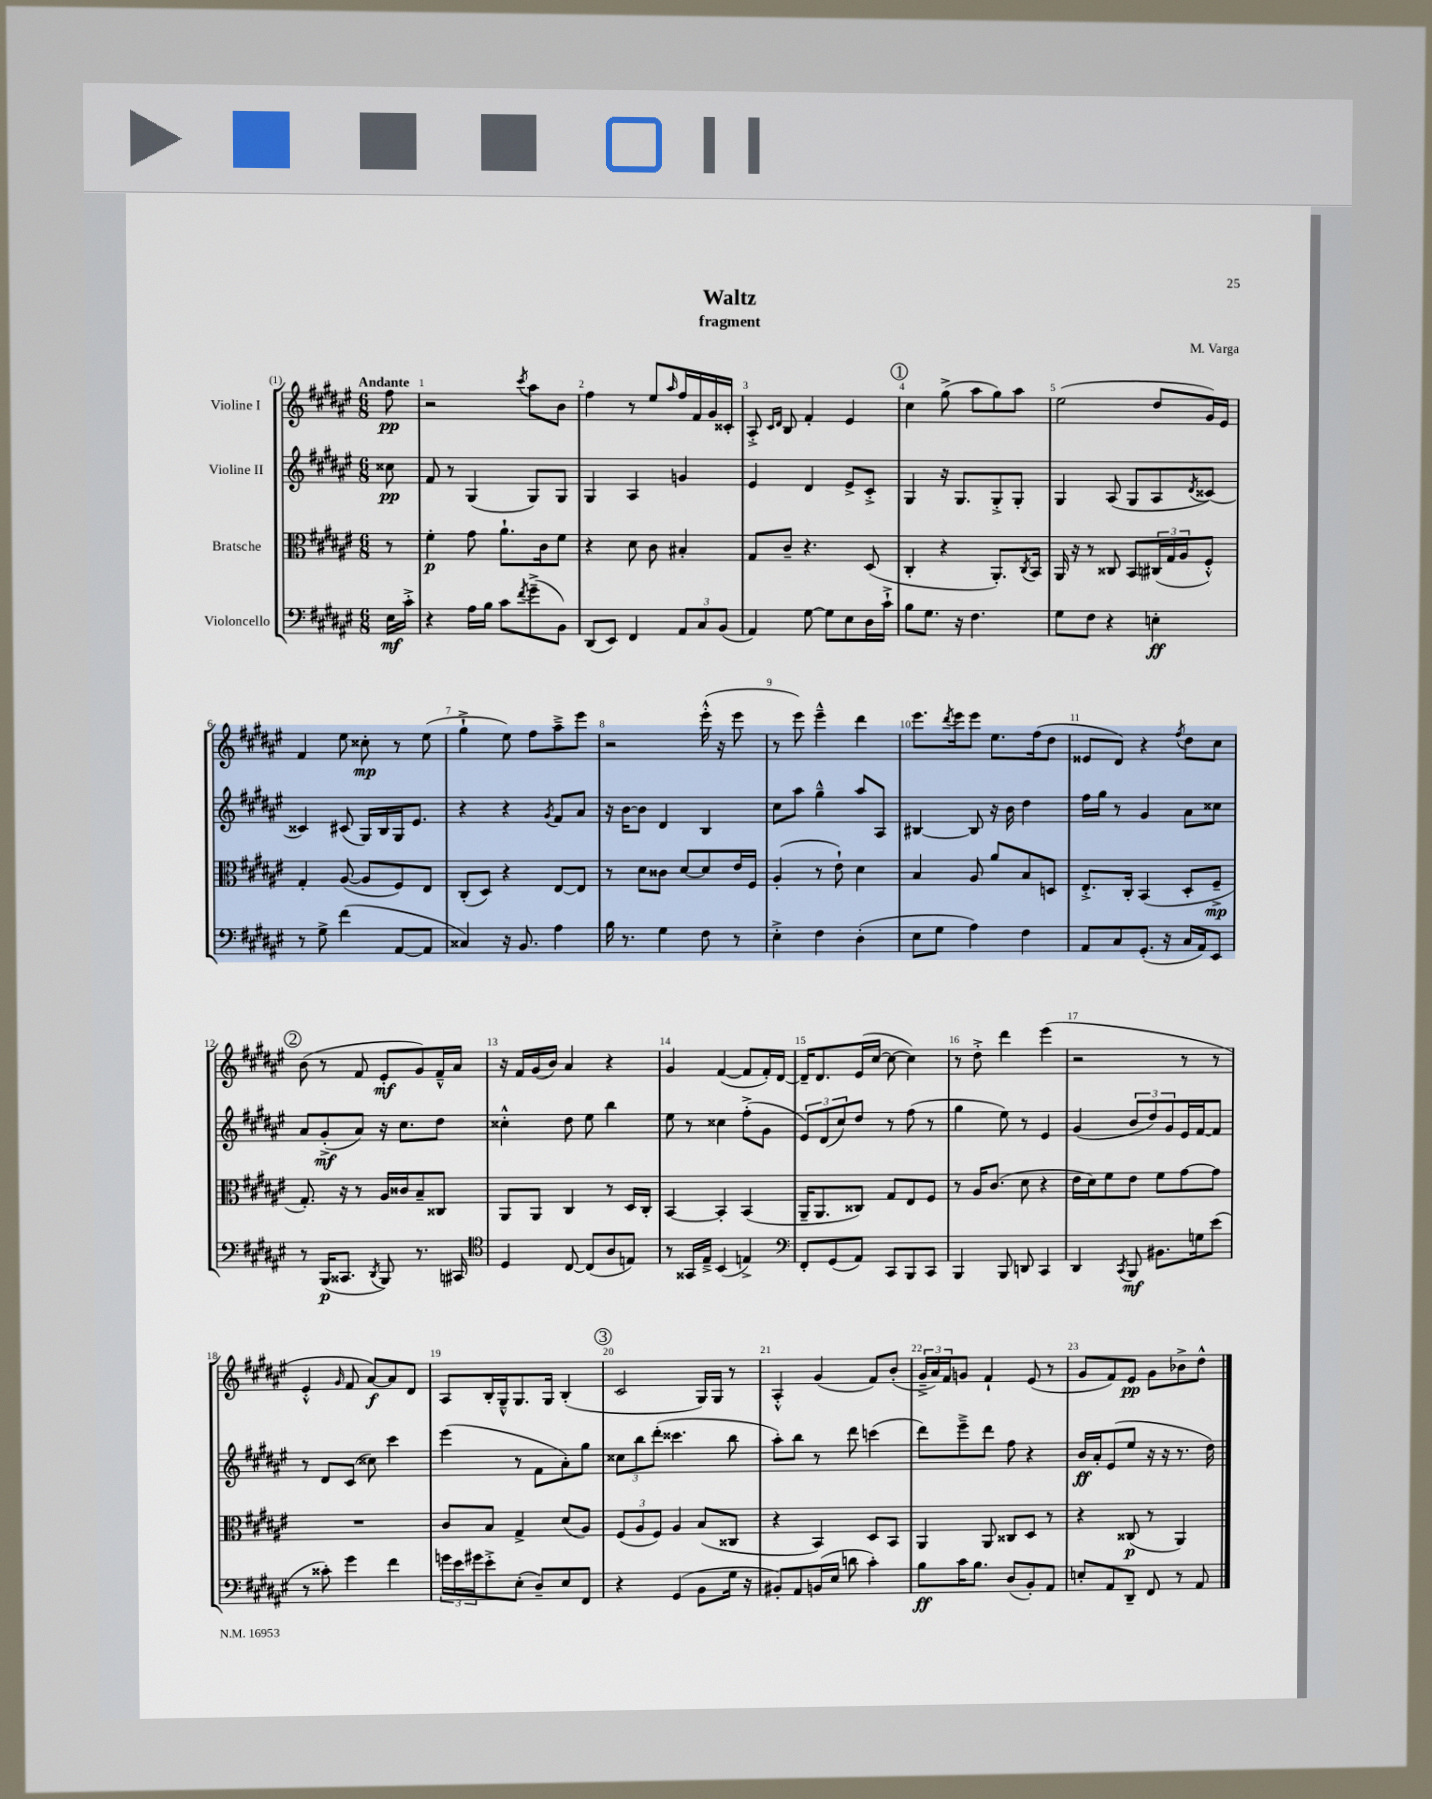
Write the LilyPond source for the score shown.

\header { title = "Waltz" composer = "M. Varga" subtitle = "fragment" }
<<
\new StaffGroup <<
\new Staff = "s0" \with { instrumentName = "Violine I" } {
    \clef treble \key fis \major \numericTimeSignature \time 6/8 \partial 8 \tempo "Andante"
    fis''8\pp |
    r2 \acciaccatura { cis'''8 } ais''8 b'8 |
    fis''4 r8 eis''8 \grace { ais''16 } fis''16 fis'16 gis'16 cisis'16-. |
    ais8-.-> \grace { cis'16 dis'16 } b8 fis'4-. eis'4 |
    \mark \markup { \circle "1" } cis''4 gis''8->( ais''8 gis''8) ais''8 |
    eis''2( dis''8 gis'16) eis'16 |
    fis'4 eis''8 cisis''8-.\mp r8 eis''8( |
    gis''4-!-> eis''8) fis''8 ais''8---> eis'''8 |
    r2 eis'''16-.-^( r16 eis'''8 |
    r8 eis'''8) eis'''4---^ dis'''4 |
    eis'''8. \acciaccatura { dis'''8 } eis'''16 eis'''8 eis''8. fis''16( dis''8 |
    eisis'8 dis'8) r4 \acciaccatura { fis''8 } dis''8 cis''8 |
    \mark \markup { \circle "2" } b'8( r8 fis'8 eis'8-.\mf gis'8) fis'16---^ ais'16 |
    r16 fis'16 gis'16( b'16) ais'4 r4 |
    gis'4 fis'4~( fis'8 fis'16-.) dis'16~ |
    dis'16-- dis'8. eis'16( cis''16~ cis''8~ cis''4) |
    r8 dis''8-.-> dis'''4 eis'''4( |
    r2 r8 r8 |
    eis'4-.-^ \grace { gis'16 } fis'8 ais'8~\f) ais'8 dis'8 |
    ais8 b16-. gis16---^ gis8. gis16 b4-.( |
    \mark \markup { \circle "3" } cis'2 gis16) gis16 r8 |
    ais4-.-^ gis'4( fis'8) b'8-.( |
    \tuplet 3/2 { gis'16---> ais'16) fis'16 } g'8 fis'4-! eis'8( r8 |
    gis'8 fis'8) eis'8\pp gis'8 bes'8-> dis''8-^ \bar "|." |
}
\new Staff = "s1" \with { instrumentName = "Violine II" } {
    \clef treble \key fis \major \numericTimeSignature \time 6/8 \partial 8
    cisis''8\pp |
    fis'8 r8 gis4( gis8) gis8 |
    gis4 ais4 g'4 |
    eis'4 dis'4 eis'8-> cis'8-.-> |
    \mark \markup { \circle "1" } gis4 r16 gis8. gis8-.-> gis8-. |
    gis4 ais8( gis8 ais8 \acciaccatura { dis'8 } cisis'8~) |
    cisis'4 cis'8( gis16) b16 gis16 eis'8. |
    r4 r4 \acciaccatura { gis'8 } fis'8 ais'8 |
    r16 b'16~ b'8 dis'4 b4 |
    cis''8 ais''8 gis''4---^ ais''8 ais8 |
    bis4~ bis8 r16 b'16 dis''4 |
    fis''16 gis''16 r8 gis'4 ais'8 cisis''8 |
    \mark \markup { \circle "2" } ais'8 gis'8-.->\mf( ais'8) r16 cis''8. dis''8 |
    cisis''4-.-^ dis''8 eis''8 b''4 |
    eis''8 r8 cisis''4 fis''8-.->( gis'8 |
    \tuplet 3/2 { eis'8) dis'8( cis''8) } dis''8 r8 fis''8( r8 |
    gis''4 eis''8) r8 eis'4 |
    gis'4( \tuplet 3/2 { b'8 dis''8) gis'8 } eis'16 fis'16~ fis'8 |
    r8 dis'8 cis'8( cisis''8) cis'''4 |
    eis'''4( r8 fis'8 ais'8-.) gis''8 |
    \mark \markup { \circle "3" } \tuplet 3/2 { cisis''8 b''8 dis'''8-.( } cisis'''4. b''8 |
    ais''8-.) b''8 r8 dis'''8 c'''4( |
    dis'''8) eis'''8---> dis'''8 fis''8 r4 |
    b'16\ff ais'16-. eis'8( eis''8 r16 r16 r8. dis''16) \bar "|." |
}
\new Staff = "s2" \with { instrumentName = "Bratsche" } {
    \clef alto \key fis \major \numericTimeSignature \time 6/8 \partial 8
    r8 |
    fis'4-.\p gis'8 ais'8.-! cis'16 fis'8 |
    r4 dis'8 cis'8 bis4-. |
    gis8 cis'8-- r4. dis8( |
    \mark \markup { \circle "1" } cis4-. r4 ais,8.-.) \acciaccatura { cis8 } b,16 |
    ais,16 r16 r8 cisis8 b,8 \tuplet 3/2 { cis16( gis16 ais16 } fis8-.-^) |
    gis4-. ais8~( ais8 fis8) eis8 |
    cis8-.( dis8) r4 eis8~ eis8 |
    r8 dis'8 cisis'8 dis'8~ dis'8 eis'16 fis16 |
    ais4-.( r8 eis'8-!) dis'4 |
    b4 ais8 ais'8 b8 d8 |
    eis8.-.-> cis16-. b,4( dis8-. fis8--->\mp |
    \mark \markup { \circle "2" } gis8.-.) r16 r8 ais16 cisis'16 b8-- cisis8 |
    ais,8 ais,8 cis4 r8 dis16 cis16-. |
    b,4~ b,4-. b,4( |
    ais,16-- ais,8. cisis8) gis8 eis8 fis8 |
    r8 ais16 cis'8.( dis'8 r4 |
    eis'16 dis'16) fis'8 eis'8 fis'8 gis'8~ gis'8 |
    R2. |
    cis'8 b8 gis4-> dis'8( ais8) |
    \mark \markup { \circle "3" } \tuplet 3/2 { fis8( ais8 fis8) } ais4 b8( cisis8 |
    r4 b,4) dis8 b,8 |
    ais,4 ais,8 cisis8 dis8 r8 |
    r4 cisis8\p( r8 ais,4) \bar "|." |
}
\new Staff = "s3" \with { instrumentName = "Violoncello" } {
    \clef bass \key fis \major \numericTimeSignature \time 6/8 \partial 8
    eis16\mf cis'16-.-> |
    r4 ais16 b16 cis'8 \acciaccatura { fis'8 } gis'8--->( b,8) |
    dis,8( eis,8) fis,4 \tuplet 3/2 { ais,8 cis8 b,8( } |
    ais,4) gis8~ gis8 eis8 dis16 cis'16-!-> |
    \mark \markup { \circle "1" } b8 gis8. r16 fis4. |
    gis8 fis8 r4 e4-.\ff |
    r8 gis8-> fis'4( ais,8~ ais,8 |
    cisis4) r16 b,8. ais4 |
    b16 r8. gis4 fis8 r8 |
    eis4-.-> fis4 dis4-.( |
    eis8 gis8 ais4) fis4 |
    ais,8 cis8 gis,8.-.( r16 cis16 ais,16) eis,8 |
    \mark \markup { \circle "2" } r8 b,,16\p( cisis,8. \acciaccatura { dis,8 } b,,8) r8. cis,16 |
    \clef tenor dis4 cis8~ cis8( ais8 e8) |
    r8 gisis,16 eis16---> b,4( e4->) |
    \clef bass fis,8-. gis,8( ais,8) cis,8 b,,8 cis,8 |
    b,,4 b,,8 d,8 cis,4 |
    dis,4 \acciaccatura { cis,8 } b,,8\mf bis,8. g16 eis'8( |
    r8 cisis'8-.) gis'4 fis'4 |
    \tuplet 3/2 { g'16 eis'16 gis'16 } eis'8-.-> eis8-.( dis8--) eis8 fis,8 |
    \mark \markup { \circle "3" } r4 gis,4( b,8 gis16 r16 |
    bis,8-.) ais,8 b,16( eis16 d'8 cis'4-.) |
    b8\ff cis'16 b8. dis8( b,8-.) ais,8 |
    e8-. ais,8 dis,8-- fis,8 r8 ais,8 \bar "|." |
}
>>
>>
\layout { \context { \Score \override BarNumber.break-visibility = ##(#f #t #t) barNumberVisibility = #all-bar-numbers-visible } }
